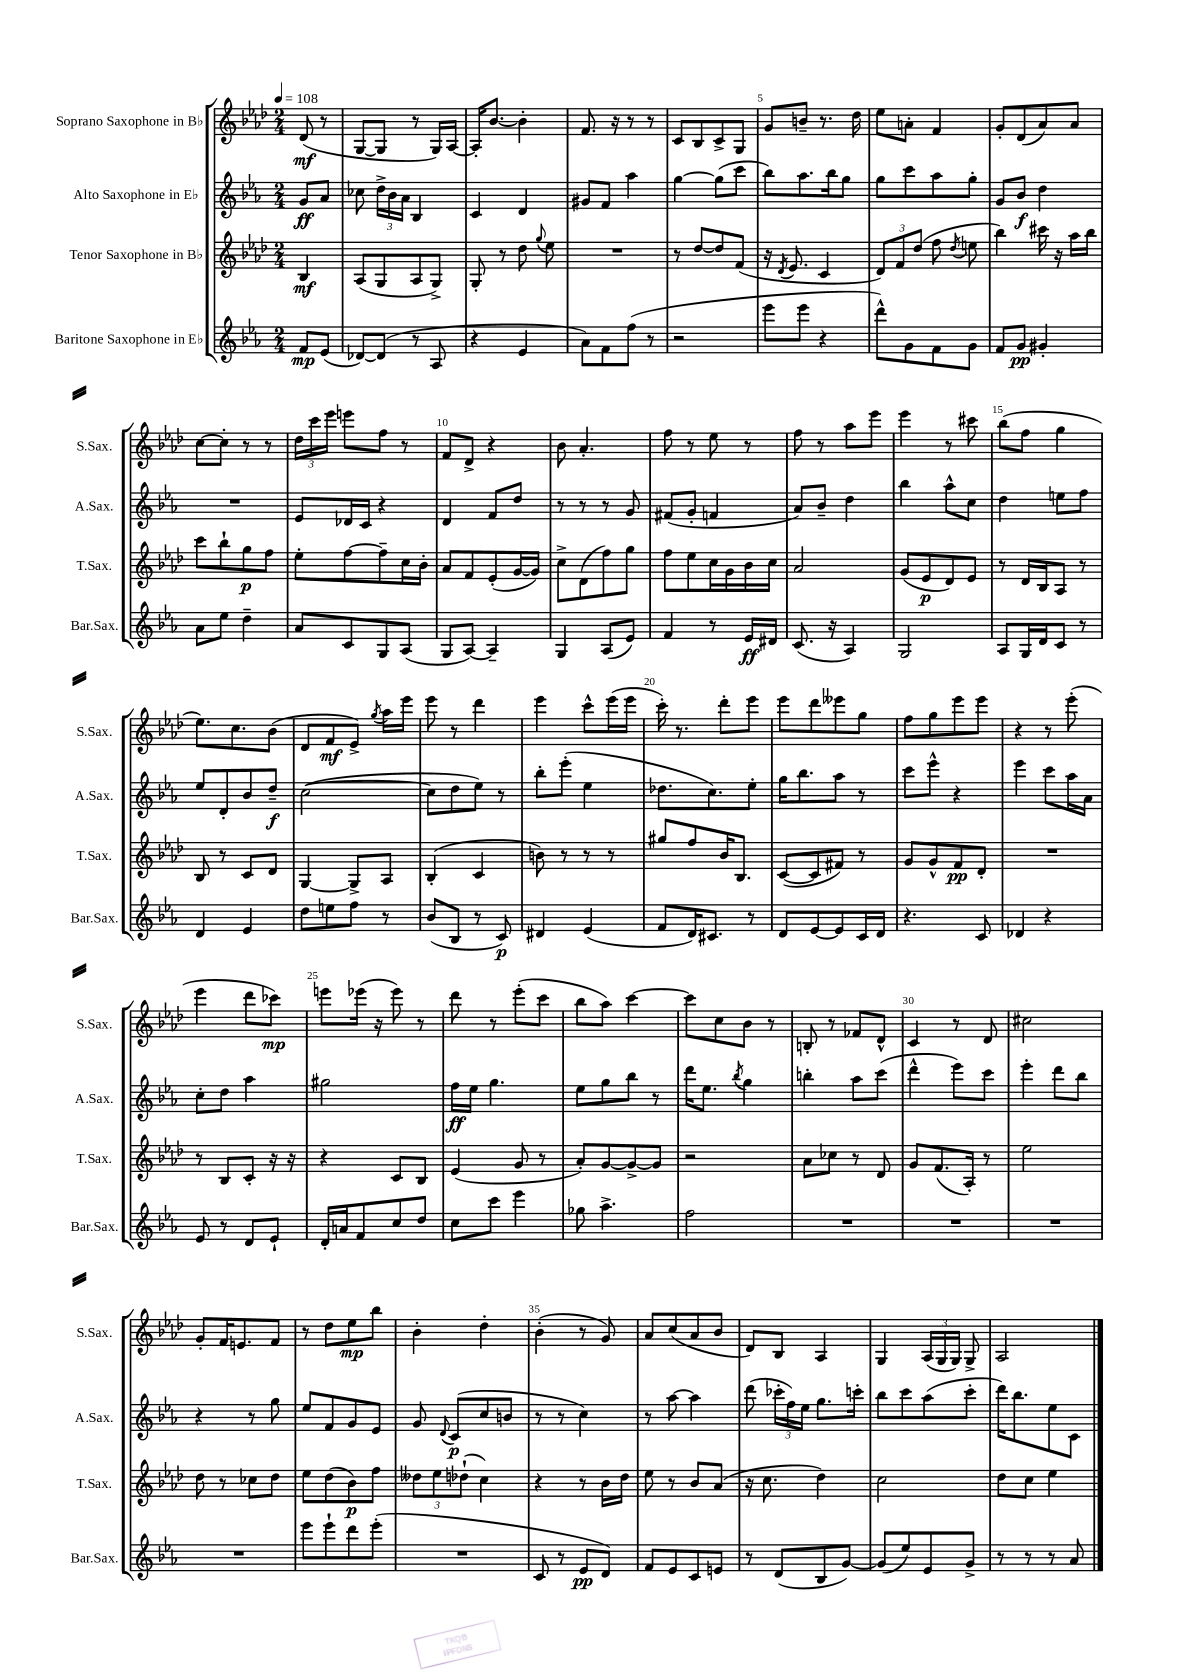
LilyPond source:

<<
\new StaffGroup <<
\new Staff = "s0" \with { instrumentName = "Soprano Saxophone in Bb" shortInstrumentName = "S.Sax." } {
    \clef treble \key aes \major \numericTimeSignature \time 2/4 \partial 4 \tempo 4 = 108
    \autoBeamOff des'8\mf( r8 |
    g8[~ g8] r8 g16[) aes16]~ |
    aes16[-. bes'8.]~ bes'4-. |
    f'8. r16 r8 r8 |
    c'8[ bes8 c'8-> g8] |
    g'8[ b'8]-- r8. des''16 |
    ees''8[ a'8]-. f'4 |
    g'8[-. des'8( aes'8) aes'8] |
    c''8[~ c''8]-. r8 r8 |
    \tuplet 3/2 { des''16[ c'''16 ees'''16] } e'''8[ f''8] r8 |
    f'8[ des'8]-> r4 |
    bes'8 aes'4.-. |
    f''8 r8 ees''8 r8 |
    f''8 r8 aes''8[ ees'''8] |
    ees'''4 r8 cis'''8 |
    bes''8[( f''8] g''4 |
    ees''8.[) c''8. bes'8]( |
    des'8[ f'8\mf ees'8]->) \acciaccatura { g''8 } aes''16[ ees'''16] |
    ees'''8 r8 des'''4 |
    ees'''4 c'''8[-^ ees'''16( ees'''16] |
    c'''16-.) r8. des'''8[-. ees'''8] |
    ees'''8[ des'''8 eeses'''8 g''8] |
    f''8[ g''8 ees'''8 ees'''8] |
    r4 r8 ees'''8-.( |
    ees'''4 des'''8[ ces'''8]\mp) |
    e'''8[ ees'''16]( r16 ees'''8) r8 |
    des'''8 r8 ees'''8[-.( c'''8] |
    bes''8[ aes''8]) c'''4~ |
    c'''8[ c''8 bes'8] r8 |
    b8-. r8 fes'8[ des'8]-^ |
    c'4 r8 des'8 |
    cis''2 |
    g'8[-. f'16 e'8. f'8] |
    r8 des''8[ ees''8\mp bes''8] |
    bes'4-. des''4-. |
    bes'4-.( r8 g'8) |
    aes'8[ c''8( aes'8 bes'8] |
    des'8[) bes8] aes4 |
    g4 \tuplet 3/2 { aes16[( g16 g16]) } g8-> |
    aes2 \bar "|." |
}
\new Staff = "s1" \with { instrumentName = "Alto Saxophone in Eb" shortInstrumentName = "A.Sax." } {
    \clef treble \key ees \major \numericTimeSignature \time 2/4 \partial 4
    \autoBeamOff g'8[\ff aes'8] |
    ces''8 \tuplet 3/2 { d''16[-> bes'16 aes'16] } bes4 |
    c'4 d'4 |
    gis'8[ f'8] aes''4 |
    g''4~ g''8[( c'''8] |
    bes''8[) aes''8. bes''16 g''8] |
    g''8[ c'''8 aes''8 g''8]-. |
    g'8[ bes'8]\f d''4 |
    R2 |
    ees'8[ des'16 c'16] r4 |
    d'4 f'8[ d''8] |
    r8 r8 r8 g'8 |
    fis'8[( g'8]-. f'4 |
    aes'8[) bes'8]-- d''4 |
    bes''4 aes''8[-^ c''8] |
    d''4 e''8[ f''8] |
    ees''8[ d'8-. bes'8 d''8]--\f |
    c''2~( |
    c''8[ d''8 ees''8]) r8 |
    bes''8[-. ees'''8]-.( ees''4 |
    des''8.[ c''8.) ees''8]-. |
    g''16[ bes''8. aes''8] r8 |
    c'''8[ ees'''8]-^ r4 |
    ees'''4 c'''8[ aes''16 aes'16] |
    c''8[-. d''8] aes''4 |
    gis''2 |
    f''16[\ff ees''16] g''4. |
    ees''8[ g''8 bes''8] r8 |
    d'''16[ ees''8.] \acciaccatura { bes''8 } g''4 |
    b''4-. aes''8[ c'''8]( |
    d'''4-^ ees'''8[) c'''8] |
    ees'''4-. d'''8[ bes''8] |
    r4 r8 g''8 |
    ees''8[ f'8 g'8 ees'8] |
    g'8 \appoggiatura { d'8 } c'8[\p( c''8 b'8] |
    r8 r8 c''4) |
    r8 aes''8~ aes''4 |
    d'''8( \tuplet 3/2 { ces'''16[-. f''16) ees''16] } g''8.[ c'''16]-. |
    bes''8[ c'''8 aes''8( c'''8]-. |
    d'''16[) bes''8. ees''8 c'8] \bar "|." |
}
\new Staff = "s2" \with { instrumentName = "Tenor Saxophone in Bb" shortInstrumentName = "T.Sax." } {
    \clef treble \key aes \major \numericTimeSignature \time 2/4 \partial 4
    \autoBeamOff bes4\mf |
    aes8[( g8 aes8 g8]->) |
    g8-. r8 des''8 \appoggiatura { g''8 } ees''8 |
    R2 |
    r8 des''8[~ des''8 f'8]( |
    r16 \acciaccatura { des'8 } ees'8. c'4 |
    \tuplet 3/2 { des'8[) f'8 des''8]( } f''8 \acciaccatura { des''8 } e''8 |
    bes''4) cis'''16 r16 aes''16[ bes''16] |
    c'''8[ bes''8-! g''8\p f''8] |
    ees''8[-. f''8~ f''8-- c''16 bes'16]-. |
    aes'8[ f'8 ees'8-.( g'16~ g'16]) |
    c''8[-> des'8( f''8) g''8] |
    f''8[ ees''8 c''16 g'16 bes'16 c''16] |
    aes'2 |
    g'8[( ees'8\p des'8) ees'8] |
    r8 des'16[ bes16 aes8] r8 |
    bes8 r8 c'8[ des'8] |
    g4~ g8[-> aes8] |
    bes4-.( c'4 |
    b'8) r8 r8 r8 |
    gis''8[ f''8 bes'16 bes8.] |
    c'8[~( c'8 fis'8]) r8 |
    g'8[ g'8-^ f'8\pp des'8]-. |
    R2 |
    r8 bes8[ c'8]-. r16 r16 |
    r4 c'8[ bes8] |
    ees'4( g'8 r8 |
    aes'8[-.) g'8~ g'8~-> g'8] |
    r2 |
    aes'8[ ces''8] r8 des'8 |
    g'8[ f'8.( aes16]-.) r8 |
    ees''2 |
    des''8 r8 ces''8[ des''8] |
    ees''8[ des''8( bes'8\p) f''8] |
    \tuplet 3/2 { deses''8[ ees''8 des''8]-!( } c''4) |
    r4 r8 bes'16[ des''16] |
    ees''8 r8 bes'8[ aes'8]( |
    r16 c''8. des''4) |
    c''2 |
    des''8[ c''8] ees''4 \bar "|." |
}
\new Staff = "s3" \with { instrumentName = "Baritone Saxophone in Eb" shortInstrumentName = "Bar.Sax." } {
    \clef treble \key ees \major \numericTimeSignature \time 2/4 \partial 4
    \autoBeamOff f'8[\mp ees'8]( |
    des'8[~) des'8]( r8 aes8 |
    r4 ees'4 |
    aes'8[) f'8 f''8]( r8 |
    r2 |
    ees'''8[ ees'''8] r4 |
    d'''8[-^) g'8 f'8 g'8] |
    f'8[ g'8]\pp gis'4-. |
    aes'8[ ees''8] d''4-- |
    aes'8[ c'8 g8 aes8]( |
    g8[ aes8]~) aes4-- |
    g4 aes8[( ees'8]) |
    f'4 r8 ees'16[\ff dis'16] |
    c'8.( r16 aes4) |
    g2 |
    aes8[ g16 d'16 c'8] r8 |
    d'4 ees'4 |
    d''8[ e''8 f''8] r8 |
    bes'8[( bes8] r8 c'8\p) |
    dis'4 ees'4( |
    f'8[ d'16) cis'8.] r8 |
    d'8[ ees'8~ ees'8 c'16 d'16] |
    r4. c'8 |
    des'4 r4 |
    ees'8 r8 d'8[ ees'8]-! |
    d'16[-. a'16 f'8 c''8 d''8] |
    c''8[ c'''8] ees'''4 |
    ges''8 aes''4.-> |
    f''2 |
    R2 |
    R2 |
    R2 |
    R2 |
    ees'''8[ ees'''8-! d'''8 ees'''8]-.( |
    R2 |
    c'8 r8 ees'8[\pp d'8]) |
    f'8[ ees'8 c'8 e'8] |
    r8 d'8[( bes8 g'8]~) |
    g'8[( ees''8) ees'8 g'8]-> |
    r8 r8 r8 aes'8 \bar "|." |
}
>>
>>
\layout { \context { \Score \override BarNumber.break-visibility = ##(#f #t #t) barNumberVisibility = #(every-nth-bar-number-visible 5) } }
